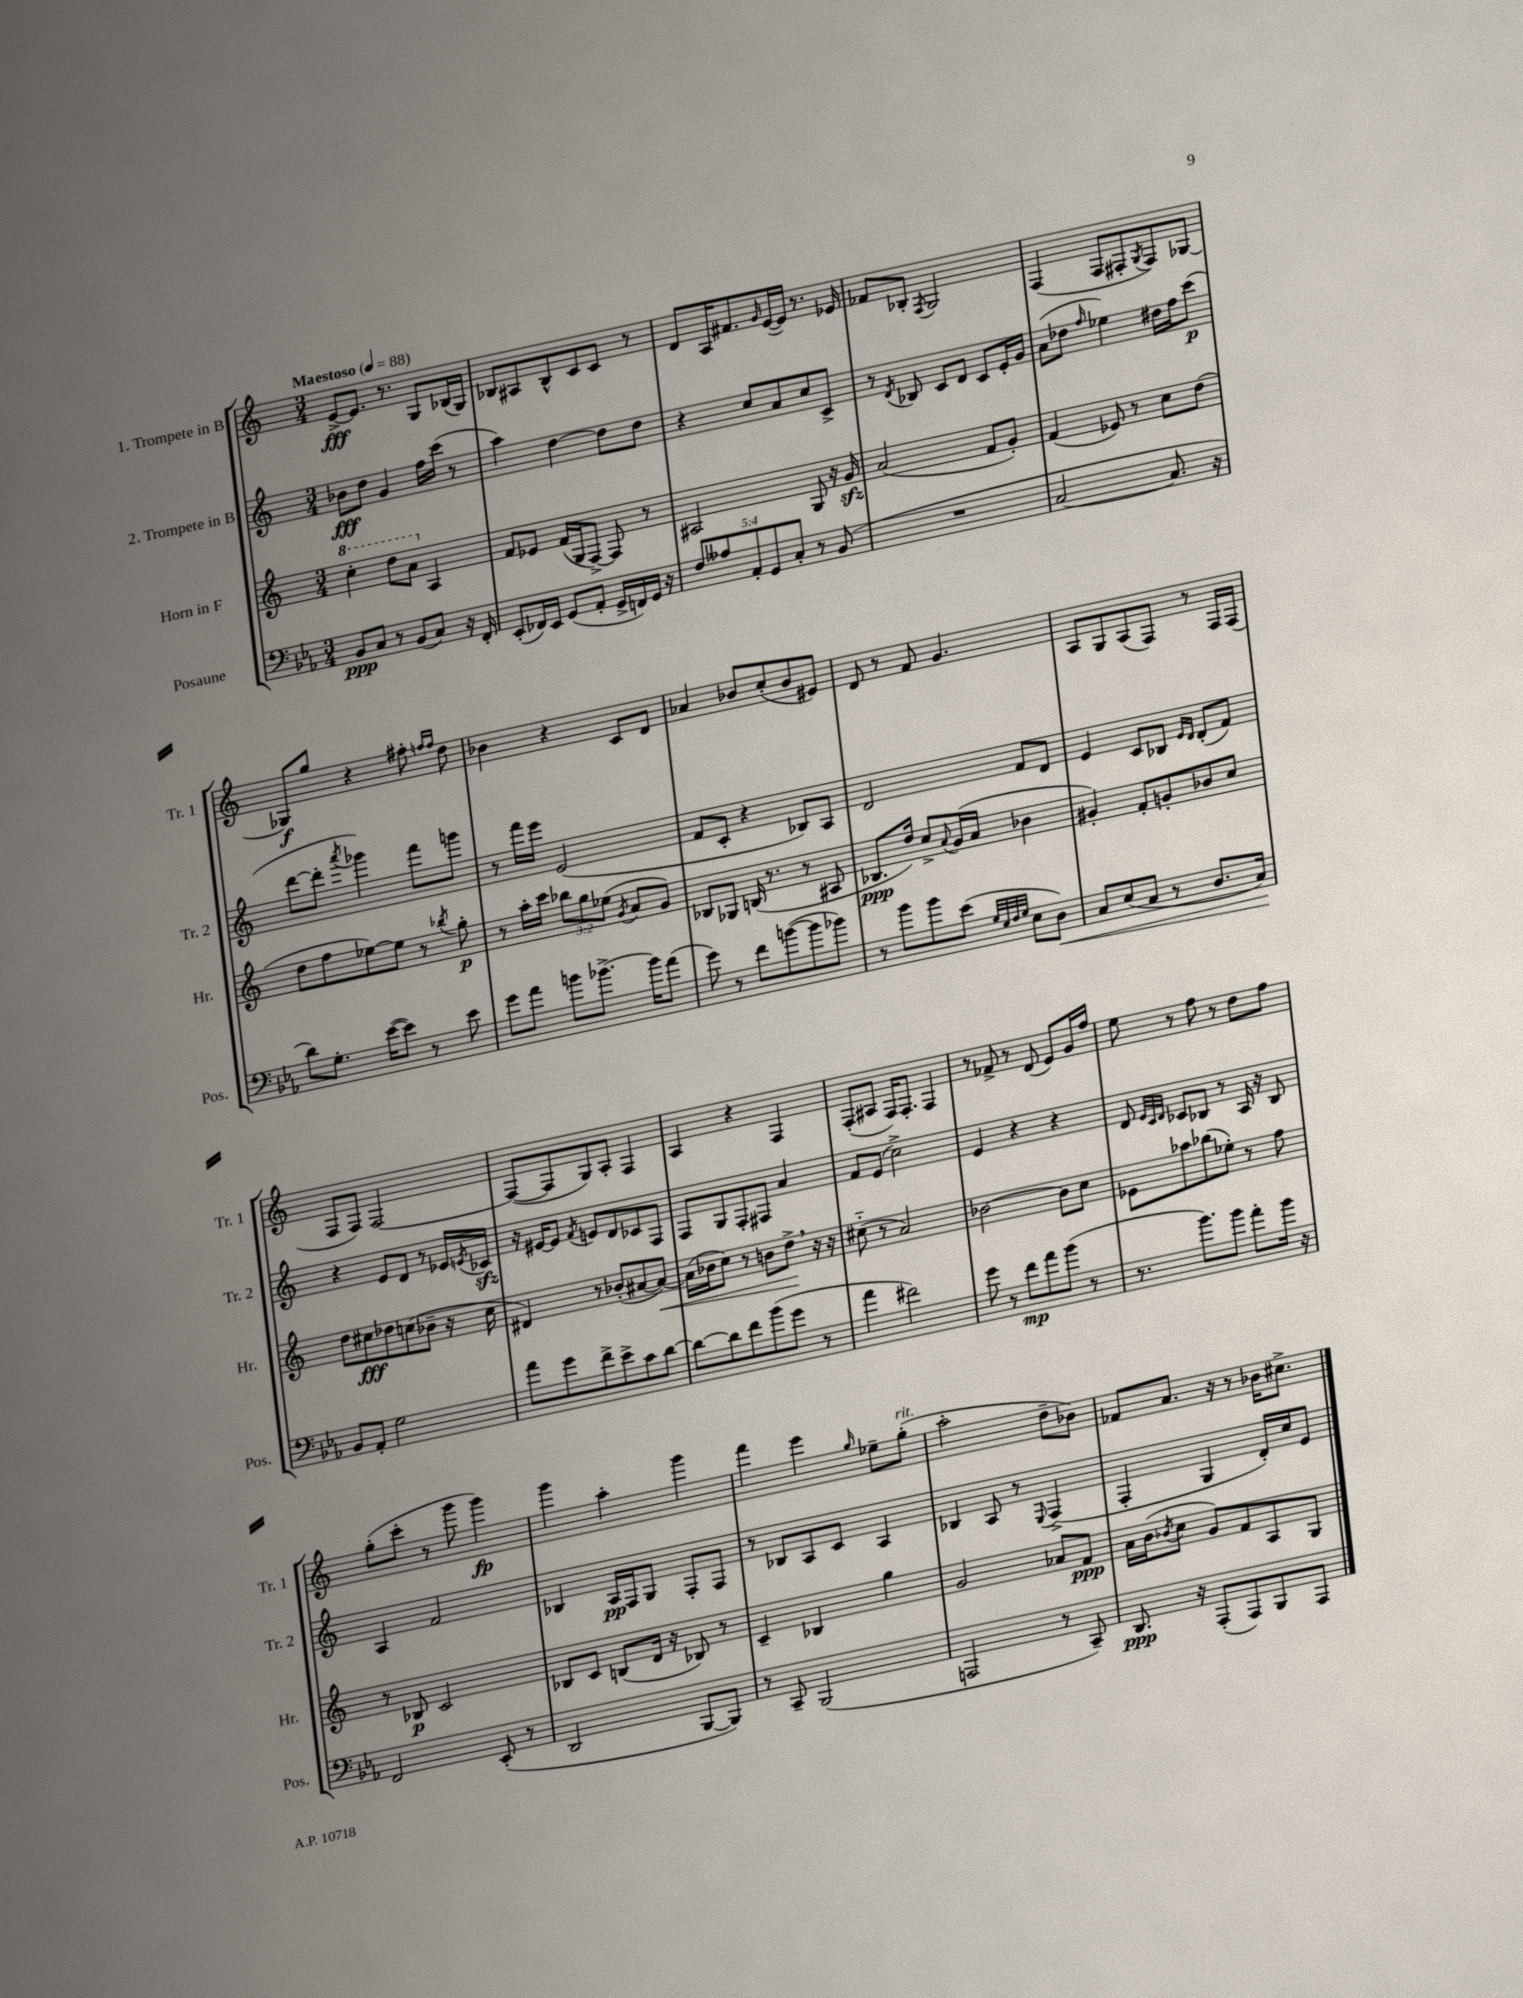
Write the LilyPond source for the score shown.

<<
\new StaffGroup <<
\new Staff = "s0" \with { instrumentName = "1. Trompete in B" shortInstrumentName = "Tr. 1" } {
    \clef treble \key c \major \numericTimeSignature \time 3/4 \tempo "Maestoso" 4 = 88
    e'8~->\fff e'8. r8. g8 bes16( g16) |
    bes8 ais8 bes8-^ c'8 c'8 r8 |
    d'8 a16 fis'8. \grace { g'16 } e'16~( e'16) r8. ees'16 |
    fes'8 bes8-. \acciaccatura { f8 } g2 |
    f4( f8 fis8-. \acciaccatura { g8 } fis8) ges8~ |
    ges8\f g''8 r4 fis''8-. \grace { f''16 f''16 } d''8 |
    bes'4 r4 c'8 d'8 |
    aes'4 bes'8 c''8-.( bes'8 eis'8) |
    d'8 r8 f'8 g'4. |
    a8 g8 a8( f8) r8 f16 f16( |
    f8 f8) f2~ |
    f8~( f8 g8) a8-. f4 |
    a4 r4 f4 |
    f8-.( ais8 f16) f8.-. f4 |
    r8 fes'8-> r8 d'8( e'8) g'16 f''16 |
    e''8 r8 f''8 r8 d''8 f''8 |
    g''8-.( c'''8-. r8 g'''8 g'''4\fp) |
    g'''4 a''4-. g'''4 |
    f'''4 e'''4 \grace { g''16 } ees''8-- g''8-.^\markup { \italic "rit." }( |
    a''2-. d''8-- bes'8) |
    fes'8 a'8. r16 r8 bes'16 cis''8.-> \bar "|." |
}
\new Staff = "s1" \with { instrumentName = "2. Trompete in B" shortInstrumentName = "Tr. 2" } {
    \clef treble \key c \major \numericTimeSignature \time 3/4
    bes'8\fff d''8 g'4 f''16 c'''16( r8 |
    a''4) d''4~ d''8 d''8 |
    r4 c''8 a'8 c''8 c'8-> |
    r8 \acciaccatura { d'8 } bes8 c'8 d'8 c'8 e'16-. g'16 |
    a'8( des''8 \grace { f''16 } ees''4) dis''16 f''16 c'''8\p( |
    d'''8~ d'''8-. \acciaccatura { a'''8 } ges'''4) f'''8 g'''8 |
    r8 f'''16 e'''16 e'2( |
    f'8 c'8-. r4 bes8) a8 |
    d'2 f'8 d'8 |
    e'4 c'8 bes8 \grace { e'16 d'16 } d'8-.( f'8) |
    r4 e'8 d'8 r8 ees'16 \acciaccatura { e'8 } ces'16\sfz |
    r16 eis'16~ eis'8 \acciaccatura { f'8 } e'8 d'8 ces'8 f8 |
    f8 g8 f8-. fis8 a'4 |
    f'8 e'8( c''2->) |
    e'4 r4 r4 |
    d'8 \grace { e'32 c'32 d'32 } ces'8 bes8 r8 a16 r16 bes8 |
    a4 f'2 |
    bes4 a16\pp f16 g8 f8-. f8 |
    r8 bes8 a8 c'8 a4 |
    bes4 a8 r8 \appoggiatura { e8 } f4->( |
    f4-. g4 d'16-.) c''16 e'8 \bar "|." |
}
\new Staff = "s2" \with { instrumentName = "Horn in F" shortInstrumentName = "Hr." } {
    \clef treble \key c \major \numericTimeSignature \time 3/4 \override Staff.TupletNumber.text = #tuplet-number::calc-fraction-text
    \ottava #1 c'''4-. d'''8 a''8 \ottava #0 a4 |
    f'8 ees'8 f'16( g16 f8~->) f8 r8 |
    ais2 g8 r16 g'16\sfz |
    a'2( f'8 g'8-.) |
    f'4( ees'8) r8 c''8 d''8( |
    d''8 f''8 ees''8~) ees''8 r8 \acciaccatura { bes''8 } g''8-.\p |
    r8 a''16-. c'''16 \tuplet 3/2 { bes''8 g''8 ees''8( } \acciaccatura { g'8 } a'8 g'8) |
    bes8 ges8 b16( r8. r8 ais8 |
    bes8.\ppp d''16) c''8-> \appoggiatura { a'8 } g'16( a'16 bes'4 |
    gis'4-.) f'8-. g'8-. bes'8 c''8 |
    d''8 cis''8\fff des''8 c''8( bes'8-- r16 c''16 |
    dis'4) r8 bes'8-.( ais'8~ ais'8~\<) |
    ais'16( bes'16 c''8) r8 b'8 d''8->\! \breathe r16 r16 |
    cis''8-_( r8 a'2) |
    bes'2~ bes'8 c''8 |
    ees'8 aes''8 bes''8( ees''8-.) r8 f''8 |
    r8 bes8\p c'2 |
    bes8 c'8 b8( d'16 r16 bes8) r8 |
    c'4-- bes4 g''4 |
    g'2 aes'8 f'8\ppp |
    a'16 b'16( \acciaccatura { bes'8 } c''8 g'8) f'8 a8 g8 \bar "|." |
}
\new Staff = "s3" \with { instrumentName = "Posaune" shortInstrumentName = "Pos." } {
    \clef bass \key ees \major \numericTimeSignature \time 3/4 \override Staff.TupletNumber.text = #tuplet-number::calc-fraction-text
    bes,8\ppp c8 r8 bes,8( c8) r16 f,16-. |
    ees,8-.( fes,16) ees,16 g,8( aes,8-. g,16-> f,16) g,16 r16 |
    \tuplet 5/4 { f8 aeses8 aes,8-. g,8 c8-. } r8 bes,8( |
    R2. |
    c2~ c8. r16 |
    d'8) g8.-. ees'16~( ees'8) r8 ees'8 |
    g'8 aes'8 b'8 bes'8.~-> bes'16 aes'8( |
    g'8) r8 f'8 b'8~( b'8 bes'8) |
    r8 bes'8 bes'8 ees'8( \grace { g32 ees32 f32 g32 } ees8 d8\<) |
    c8 ees8( c8 r8 d8. c16\!) |
    bes,8 aes,8-. g2 |
    aes'8 g'8 f'8-> ees'8-> c'8 d'8~ |
    d'8~ d'8 f'8 bes'8( g'8 r8 |
    aes'4 fis'2) |
    g'8 r8 f'8\mp aes'8 bes'8( r8 |
    r8. bes'8.) bes'8 aes'8-. bes'16 r16 |
    f,2 ees,8-.( r8 |
    d,2 bes,,8~ bes,,8) |
    r8 c,8-- bes,,2( |
    a,,2 r8 c,8--) |
    d,8.\ppp r16 aes,,8-.( aes,,8) bes,,8 aes,,8 \bar "|." |
}
>>
>>
\layout { \context { \Score \remove "Bar_number_engraver" } }
